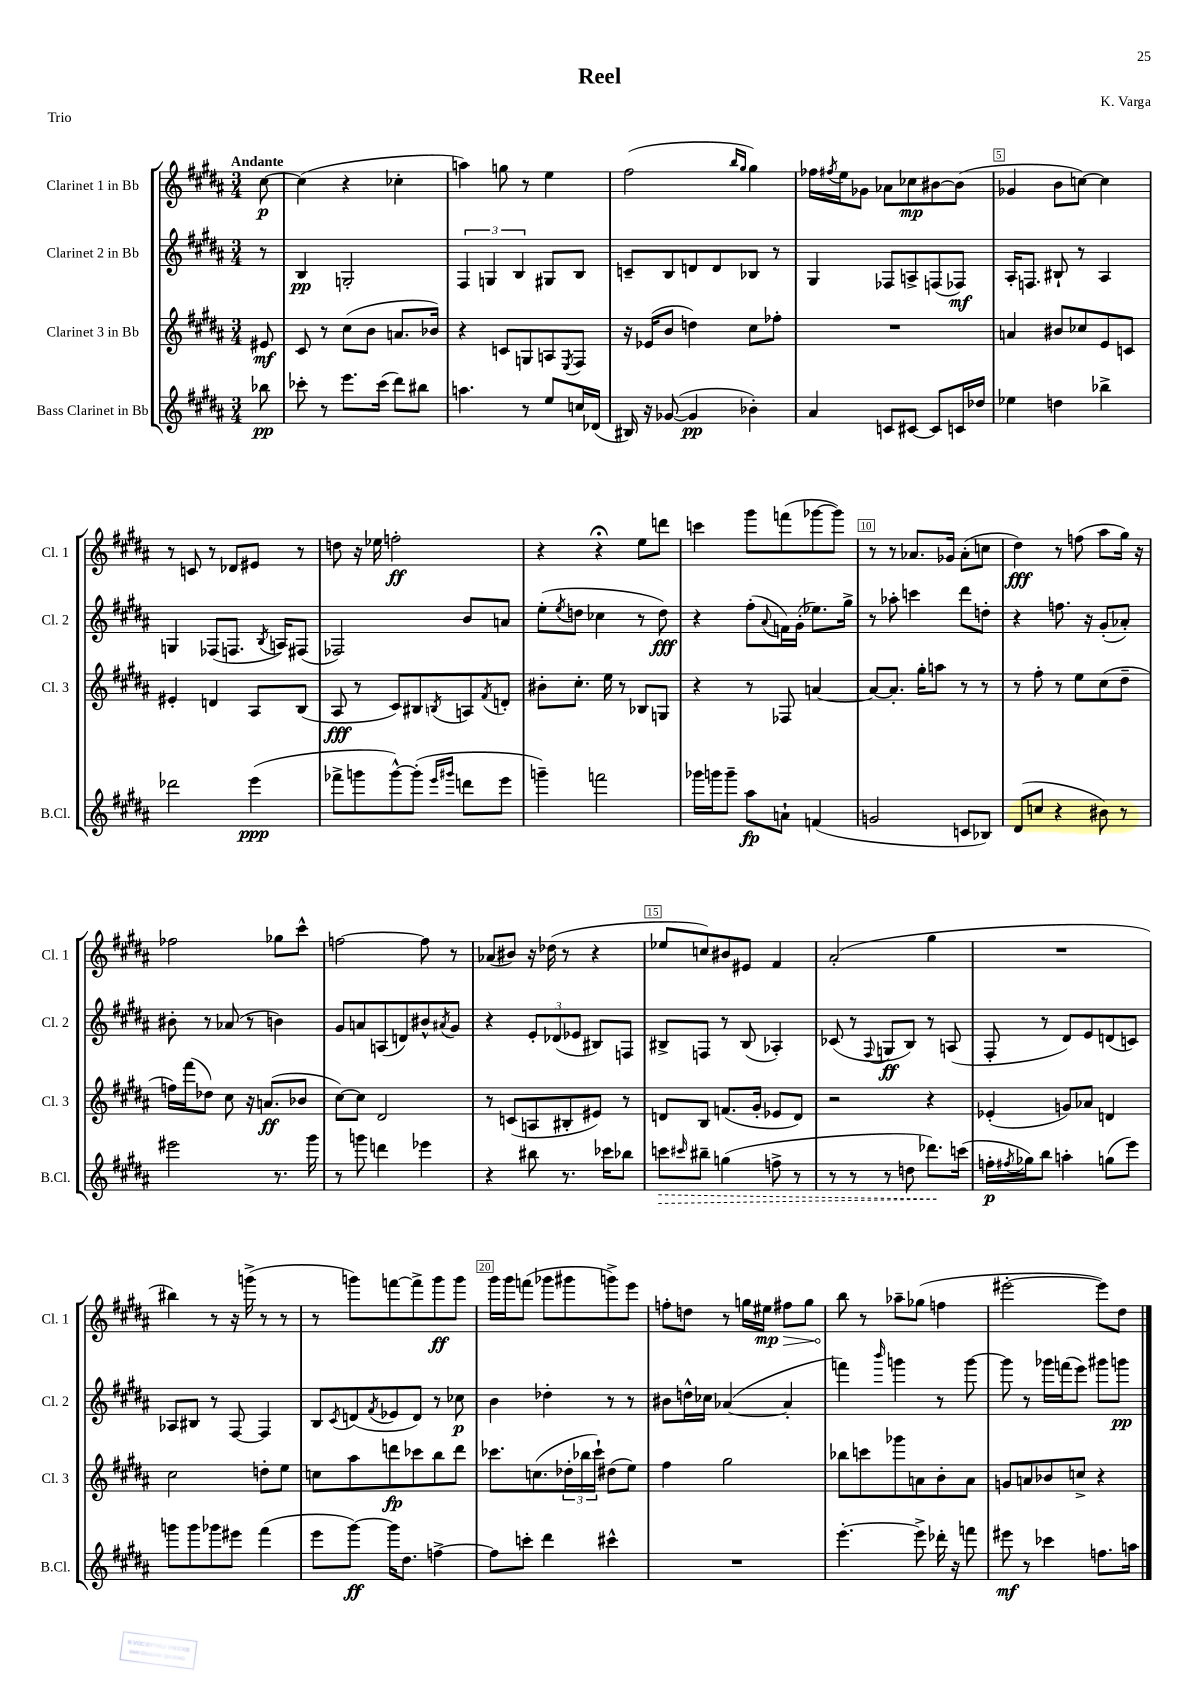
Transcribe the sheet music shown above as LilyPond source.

\header { title = "Reel" composer = "K. Varga" piece = "Trio" }
<<
\new StaffGroup <<
\new Staff = "s0" \with { instrumentName = "Clarinet 1 in Bb" shortInstrumentName = "Cl. 1" } {
    \clef treble \key b \major \numericTimeSignature \time 3/4 \partial 8 \tempo "Andante"
    cis''8~\p |
    cis''4( r4 ces''4-. |
    a''4) g''8 r8 e''4 |
    fis''2( \grace { b''16 gis''16 } gis''4) |
    fes''16 \acciaccatura { fis''8 } e''16 ges'8 aes'8 ces''8\mp bis'8~ bis'8( |
    ges'4 b'8 c''8~) c''4 |
    r8 c'8 r8 des'8 eis'8 r8 |
    d''8 r16 ees''16 f''2-.\ff |
    r4 r4\fermata e''8 d'''8 |
    c'''4 gis'''8 f'''8( ges'''8~ ges'''8) |
    r8 r8 aes'8. ges'16 aes'8-.( c''8 |
    dis''4\fff) r8 f''8( ais''8 gis''16) r16 |
    fes''2 ges''8 cis'''8-^ |
    f''2~ f''8 r8 |
    aes'8( bis'8) r16 des''16( r8 r4 |
    ees''8 c''8) bis'8 eis'8 fis'4 |
    ais'2-.( gis''4 |
    R2. |
    bis''4) r8 r16 g'''16->( r8 r8 |
    r8 g'''8) f'''8~ f'''8-> g'''8\ff g'''8 |
    gis'''16 gis'''16 f'''8( ges'''8 gis'''8 g'''8->) e'''8 |
    f''8-. d''8 r8 g''16 eis''16\mp \once \override Hairpin.circled-tip = ##t fis''8\> g''8 |
    b''8\! r8 aes''8-- ges''8( f''4 |
    eis'''2~-. eis'''8) dis''8 \bar "|." |
}
\new Staff = "s1" \with { instrumentName = "Clarinet 2 in Bb" shortInstrumentName = "Cl. 2" } {
    \clef treble \key b \major \numericTimeSignature \time 3/4 \partial 8
    r8 |
    b4\pp g2-. |
    \tuplet 3/2 { fis4 g4 b4 } gis8 b8 |
    c'8-- b8 d'8 d'8 bes8 r8 |
    gis4 fes8 a8-> f8( fes8\mf) |
    ais16-. f8. bis8-! r8 ais4 |
    g4 fes8( f8. \acciaccatura { b8 } a16) fis8( |
    fes2) b'8 a'8 |
    e''8-.( \acciaccatura { e''8 } d''8 ces''4 r8 d''8\fff) |
    r4 fis''8-.( \appoggiatura { ais'8 } f'16) gis'16-.( ees''8.) gis''16-> |
    r8 aes''8-. c'''4 dis'''8 d''8-. |
    r4 f''8. r16 gis'8-.( aes'8-.) |
    bis'8-. r8 aes'8( r8 b'4) |
    gis'8 a'8 a8( d'8) bis'8-^ \acciaccatura { ais'8 } gis'8 |
    r4 \tuplet 3/2 { e'8-. des'8( ees'8 } bis8) f8 |
    bis8-> f8 r8 bis8( aes4-.) |
    ces'8( r8 \appoggiatura { fis8 } g8\ff b8) r8 a8( |
    fis8-. r8 dis'8) e'8 d'8( c'8) |
    aes8 bis8 r8 fis8~ fis4 |
    b8 \acciaccatura { cis'8 } d'8( \acciaccatura { fis'8 } ees'8 d'8) r8 ces''8\p |
    b'4 des''4-. r8 r8 |
    bis'8 d''16-^ ces''16 aes'4~( aes'4-. |
    f'''4) \grace { b'''16 } g'''4 r8 g'''8~ |
    g'''8 r8 ges'''16 f'''16( e'''8) gis'''8 g'''8\pp \bar "|." |
}
\new Staff = "s2" \with { instrumentName = "Clarinet 3 in Bb" shortInstrumentName = "Cl. 3" } {
    \clef treble \key b \major \numericTimeSignature \time 3/4 \partial 8
    eis'8\mf |
    cis'8 r8 cis''8( b'8 a'8. bes'16) |
    r4 c'8 g8 a8 \acciaccatura { e8 } fis8 |
    r16 ees'16( b'8 d''4) cis''8 fes''8-. |
    R2. |
    a'4 bis'8 ces''8 e'8 c'8 |
    eis'4-. d'4 ais8 b8( |
    ais8\fff r8 cis'8) bis8 \acciaccatura { b8 } a8 \acciaccatura { fis'8 } d'8-. |
    bis'8-. cis''8.-. e''16 r8 bes8 g8 |
    r4 r8 fes8 a'4~ |
    a'8~ a'8.-. gis''16-. a''8 r8 r8 |
    r8 fis''8-. r8 e''8 cis''8( dis''8-- |
    f''16) fis'''16( des''8) cis''8 r16 a'8.\ff( bes'8 |
    cis''8~) cis''8 dis'2 |
    r8 c'8( a8 bis8-. eis'8) r8 |
    d'8 b8 f'8.( gis'16-. ees'8 d'8) |
    r2 r4 |
    ees'4-.( g'8) aes'8 d'4 |
    cis''2 d''8-. e''8 |
    c''8 ais''8 d'''8\fp ces'''8 b''8 d'''8 |
    ces'''8. c''8.( \tuplet 3/2 { des''16-. bes''16 ces'''16-!) } dis''8( e''8) |
    fis''4 gis''2 |
    bes''8 c'''8 ges'''8 a'8 b'8-. a'8 |
    g'8 a'8 bes'8 c''8-> r4 \bar "|." |
}
\new Staff = "s3" \with { instrumentName = "Bass Clarinet in Bb" shortInstrumentName = "B.Cl." } {
    \clef treble \key b \major \numericTimeSignature \time 3/4 \partial 8
    bes''8\pp |
    ces'''8-. r8 e'''8. ces'''16( dis'''8) bis''8 |
    a''4. r8 e''8 c''16 des'16( |
    bis16) r16 ges'8~( ges'4\pp bes'4-.) |
    ais'4 c'8 cis'8~ cis'8 c'16 des''16 |
    ees''4 d''4 bes''4-> |
    des'''2 e'''4\ppp( |
    fes'''8-> g'''8 g'''8~-^) g'''8-.( \grace { e'''16 gis'''16 } d'''8 e'''8 |
    g'''4--) f'''2 |
    ges'''16 g'''16 g'''8-- ais''8\fp a'8-! f'4( |
    g'2 c'8 bes8) |
    dis'8( c''8 r4 bis'8) r8 |
    eis'''2 r8. gis'''16 |
    r8 g'''8 d'''4 ees'''4 |
    r4 bis''8 r8. ces'''16 bes''8 |
    \once \override Hairpin.style = #'dashed-line c'''8\> \grace { cis'''16 } bis''8-- g''4( f''8-> r8 |
    r8 r8 r8 d''8 des'''8.\!) c'''16( |
    f''16-.\p \acciaccatura { fis''8 } ges''16) b''8 a''4-. g''8( e'''8) |
    g'''8 g'''8 ges'''8 eis'''8 fis'''4( |
    e'''8 gis'''8~\ff) gis'''16 dis''8. f''4~-> |
    f''8 c'''8-. dis'''4 cis'''4-^ |
    R2. |
    e'''4.~-. e'''8-> des'''16-. r16 f'''8 |
    eis'''8\mf r8 ces'''4 f''8. a''16 \bar "|." |
}
>>
>>
\layout { \context { \Score \override BarNumber.break-visibility = ##(#f #t #t) barNumberVisibility = #(every-nth-bar-number-visible 5) \override BarNumber.stencil = #(make-stencil-boxer 0.1 0.3 ly:text-interface::print) } }
